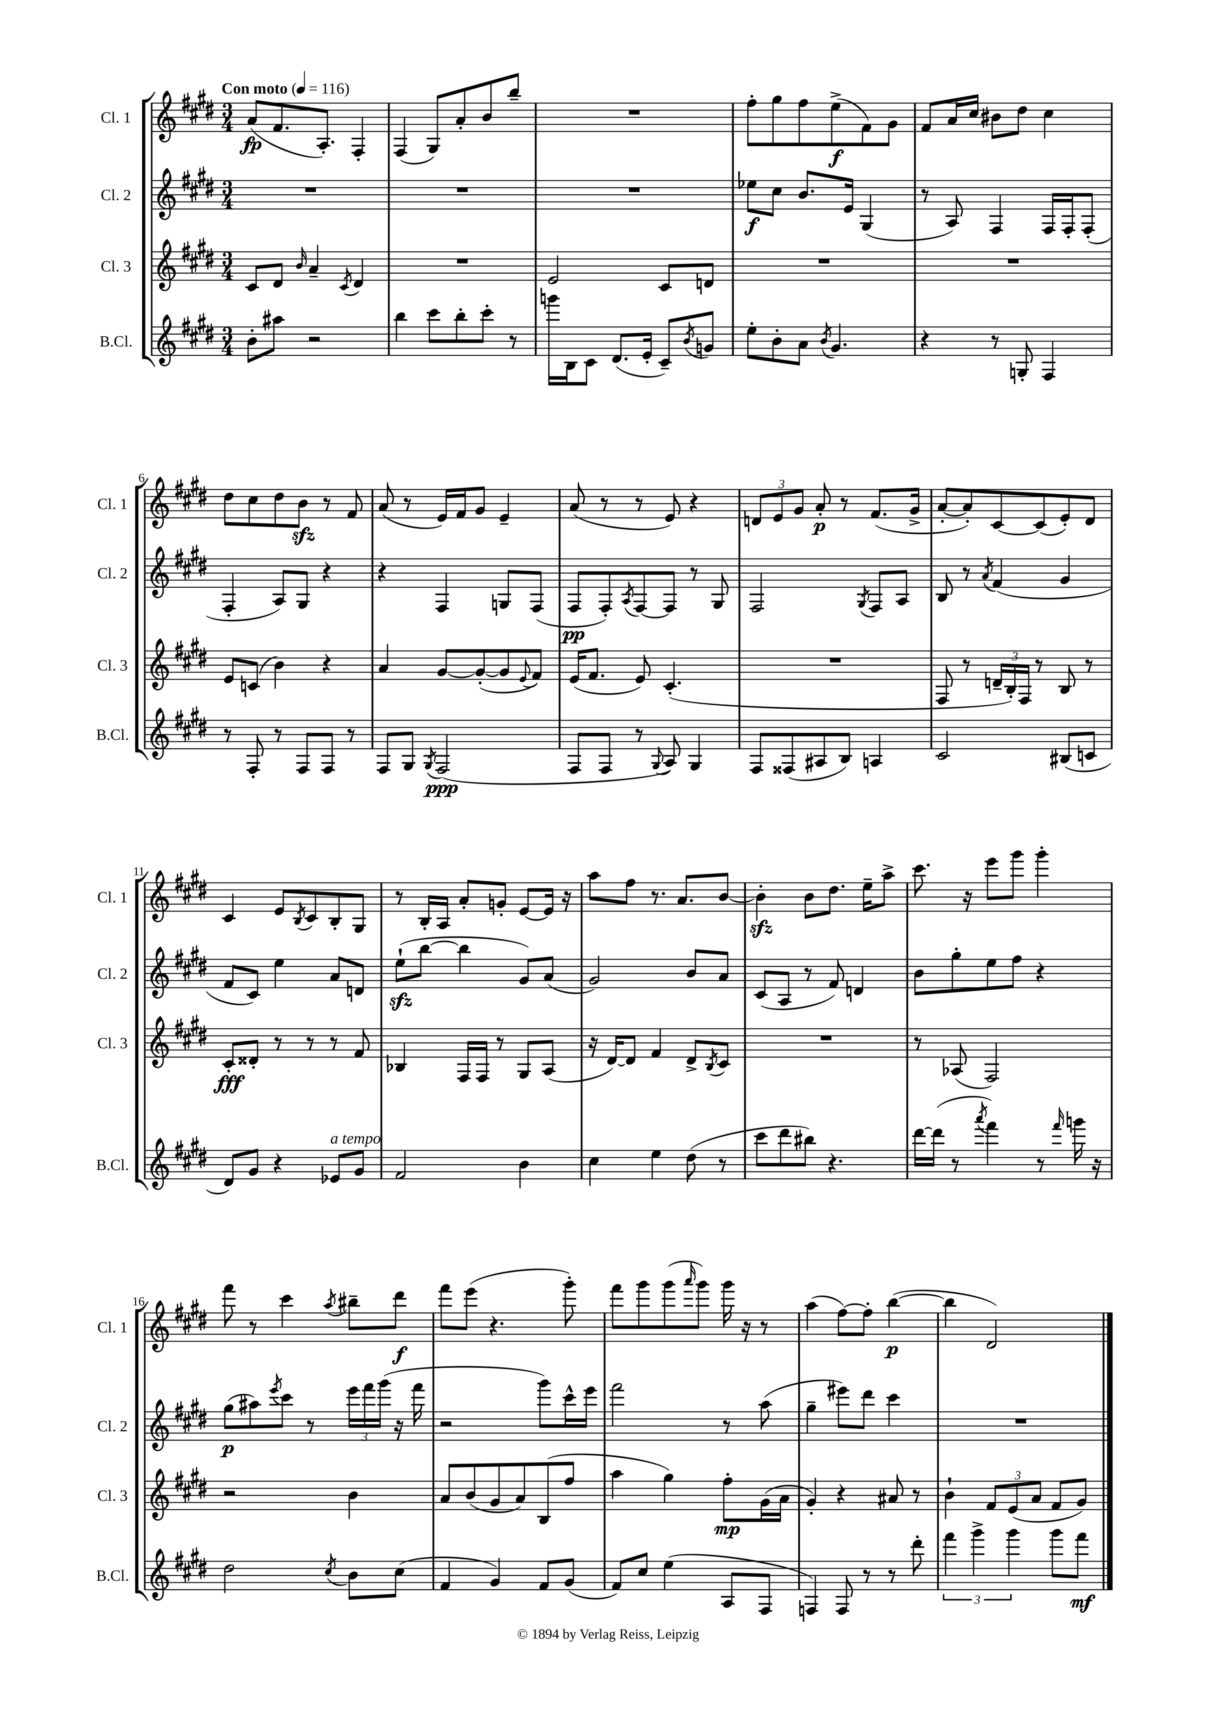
<<
\new StaffGroup <<
\new Staff = "s0" \with { instrumentName = "Cl. 1" shortInstrumentName = "Cl. 1" } {
    \clef treble \key e \major \numericTimeSignature \time 3/4 \tempo "Con moto" 4 = 116
    a'8\fp( fis'8. a8.-.) fis4-. |
    fis4( gis8) a'8-. b'8 b''8-- |
    R2. |
    fis''8-. gis''8 fis''8 e''8->\f( fis'8) gis'8 |
    fis'8 a'16 cis''16 bis'8 dis''8 cis''4 |
    dis''8 cis''8 dis''8 b'8\sfz r8 fis'8 |
    a'8( r8 e'16) fis'16 gis'8 e'4-- |
    a'8( r8 r8 e'8) r4 |
    \tuplet 3/2 { d'8 e'8 gis'8 } a'8-.\p r8 fis'8.( gis'16-> |
    a'8~-. a'8-.) cis'8~ cis'8( e'8-.) dis'8 |
    cis'4 e'8 \acciaccatura { b8 } cis'8 b8-. gis8 |
    r8 b16-. a16 a'8-. g'8-. e'8~ e'16 r16 |
    a''8 fis''8 r8. a'8. b'8~ |
    b'4-.\sfz b'8 dis''8. e''16-- a''8-> |
    cis'''8. r16 e'''8 gis'''8 gis'''4-. |
    fis'''8 r8 cis'''4 \acciaccatura { a''8 } bis''8-- dis'''8\f |
    fis'''8 e'''8( r4. gis'''8-.) |
    fis'''8 gis'''8 gis'''8( \grace { a'''16 } gis'''8) gis'''16 r16 r8 |
    a''4( fis''8~) fis''8-. b''4~\p( |
    b''4 dis'2) \bar "|." |
}
\new Staff = "s1" \with { instrumentName = "Cl. 2" shortInstrumentName = "Cl. 2" } {
    \clef treble \key e \major \numericTimeSignature \time 3/4
    R2. |
    R2. |
    R2. |
    ees''8\f cis''8 b'8. e'16 gis4( |
    r8 a8) fis4 fis16 fis16-. fis8-.( |
    fis4-. a8) gis8 r4 |
    r4 fis4 g8 fis8( |
    fis8\pp fis8-.) \acciaccatura { a8 } fis8~ fis8 r8 gis8 |
    fis2 \acciaccatura { gis8 } fis8 a8 |
    b8 r8 \acciaccatura { a'8 } fis'4( gis'4 |
    fis'8 cis'8) e''4 a'8 d'8 |
    e''8-!\sfz( b''8~ b''4 gis'8) a'8( |
    gis'2) b'8 a'8 |
    cis'8( a8 r8 fis'8) d'4 |
    b'8 gis''8-. e''8 fis''8 r4 |
    gis''8\p( ais''8) \acciaccatura { e'''8 } cis'''8 r8 \tuplet 3/2 { e'''16 fis'''16 gis'''16( } r16 fis'''16 |
    r2 gis'''8) cis'''16-^ e'''16 |
    fis'''2 r8 a''8( |
    gis''4-- eis'''8) dis'''8 cis'''4 |
    R2. \bar "|." |
}
\new Staff = "s2" \with { instrumentName = "Cl. 3" shortInstrumentName = "Cl. 3" } {
    \clef treble \key e \major \numericTimeSignature \time 3/4
    cis'8 dis'8 \grace { b'16 } a'4-- \acciaccatura { cis'8 } dis'4 |
    R2. |
    e'2 cis'8 d'8 |
    R2. |
    R2. |
    e'8 c'8( b'4) r4 |
    a'4 gis'8~ gis'8~-.( gis'8 \appoggiatura { e'8 } fis'8) |
    e'16( fis'8. e'8) cis'4.-.( |
    R2. |
    fis8 r8 \tuplet 3/2 { d'16-- b16-.) fis16 } r8 b8 r8 |
    cis'8-.\fff disis'8-. r8 r8 r8 fis'8 |
    bes4 fis16 fis16 r8 gis8 a8( |
    r16 dis'16~) dis'8 fis'4 dis'8-> \acciaccatura { b8 } cis'8 |
    R2. |
    r8 aes8( fis2) |
    r2 b'4 |
    a'8 b'8( gis'8 a'8) b8( fis''8 |
    a''4 gis''4) fis''8-.\mp gis'16( a'16 |
    gis'4-.) r4 ais'8 r8 |
    b'4-! \tuplet 3/2 { fis'8 e'8( a'8 } fis'8 gis'8) \bar "|." |
}
\new Staff = "s3" \with { instrumentName = "B.Cl." shortInstrumentName = "B.Cl." } {
    \clef treble \key e \major \numericTimeSignature \time 3/4
    b'8-. ais''8 r2 |
    b''4 cis'''8 b''8-. cis'''8-. r8 |
    g'''16 b16 cis'8 dis'8.( e'16-. cis'8--) \acciaccatura { b'8 } g'8 |
    e''8-. b'8-. a'8 \acciaccatura { b'8 } gis'4. |
    r4 r8 g8-. fis4 |
    r8 fis8-. r8 fis8 fis8 r8 |
    fis8 gis8 \acciaccatura { gis8 } fis2\ppp( |
    fis8 fis8 r8 \appoggiatura { gis8 } a8) gis4 |
    fis8 fisis8( ais8 b8) a4 |
    cis'2 bis8( c'8 |
    dis'8) gis'8 r4 ees'8^\markup { \italic "a tempo" } gis'8 |
    fis'2 b'4 |
    cis''4 e''4 dis''8( r8 |
    cis'''8 dis'''8 bis''8) r4. |
    dis'''16~ dis'''16( r8 \acciaccatura { a'''8 } fis'''4) r8 \grace { fis'''16 } g'''16 r16 |
    dis''2 \acciaccatura { cis''8 } b'8 cis''8( |
    fis'4 gis'4) fis'8 gis'8( |
    fis'8) cis''8 e''4( a8 fis8 |
    f4) f8 r8 r8 dis'''8-. |
    \tuplet 3/2 { fis'''4 gis'''4-> gis'''4 } gis'''8 fis'''8\mf \bar "|." |
}
>>
>>
